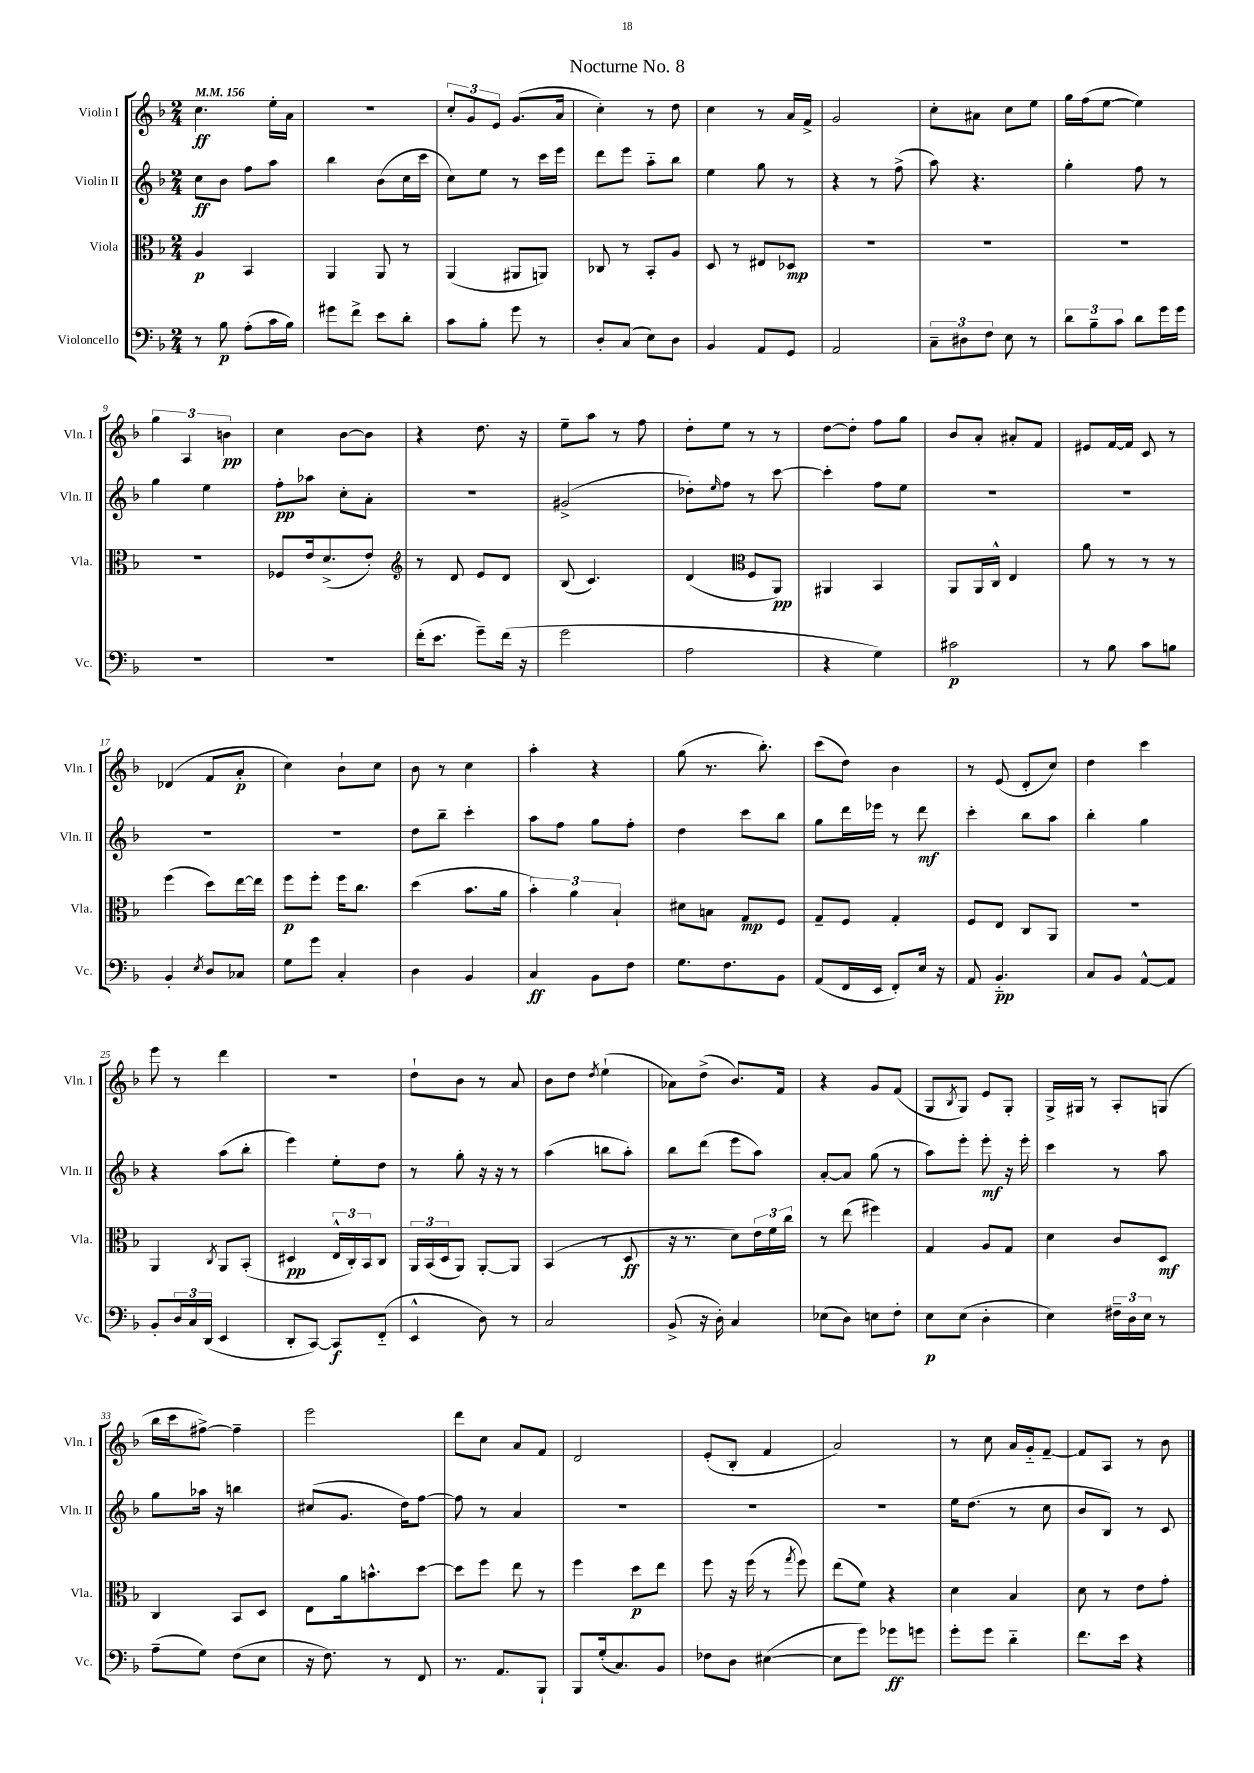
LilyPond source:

\header { title = "Nocturne No. 8" }
<<
\new StaffGroup <<
\new Staff = "s0" \with { instrumentName = "Violin I" shortInstrumentName = "Vln. I" } {
    \clef treble \key f \major \numericTimeSignature \time 2/4 \tempo 4 = 156
    c''4.\ff e''16-. a'16 |
    r2 |
    \tuplet 3/2 { c''8-. g'8 e'8 } g'8.( a'16 |
    c''4-.) r8 d''8 |
    c''4 r8 a'16 f'16-> |
    g'2 |
    c''8-. ais'8 c''8 e''8 |
    g''16 f''16( e''8~ e''4) |
    \tuplet 3/2 { g''4 a4 b'4\pp } |
    c''4 bes'8~ bes'8 |
    r4 d''8. r16 |
    e''8-- a''8 r8 f''8 |
    d''8-. e''8 r8 r8 |
    d''8~ d''8-. f''8 g''8 |
    bes'8 a'8-. ais'8-. f'8 |
    eis'8 f'16~ f'16 c'8 r8 |
    des'4( f'8 a'8-.\p |
    c''4) bes'8-! c''8 |
    bes'8 r8 c''4 |
    a''4-. r4 |
    g''8( r8. bes''8.-.) |
    c'''8( d''8) bes'4 |
    r8 e'8( d'8-. c''8) |
    d''4 c'''4 |
    e'''8 r8 d'''4 |
    R2 |
    d''8-! bes'8 r8 a'8 |
    bes'8 d''8 \acciaccatura { d''8 } e''4-!( |
    aes'8) d''8->( bes'8.) f'16 |
    r4 g'8 f'8( |
    g8 \acciaccatura { bes8 } g8) e'8 g8-. |
    g16-> gis16 r8 a8-. g8( |
    bes''16 c'''16 fis''8~->) fis''4-- |
    e'''2 |
    d'''8 c''8 a'8 f'8 |
    d'2 |
    e'8-.( bes8-. f'4 |
    a'2) |
    r8 c''8 a'16 g'16-_ f'8~-- |
    f'8 a8 r8 bes'8 \bar "|." |
}
\new Staff = "s1" \with { instrumentName = "Violin II" shortInstrumentName = "Vln. II" } {
    \clef treble \key f \major \numericTimeSignature \time 2/4
    c''8\ff bes'8 f''8 a''8 |
    bes''4 bes'8( c''16 c'''16 |
    c''8) e''8 r8 c'''16 e'''16 |
    d'''8 e'''8 a''8-_ bes''8 |
    e''4 g''8 r8 |
    r4 r8 f''8->( |
    a''8) r4. |
    g''4-. f''8 r8 |
    g''4 e''4 |
    f''8-.\pp aes''8 c''8-. a'8-. |
    r2 |
    gis'2->( |
    des''8-.) \grace { e''16 } f''8 r8 c'''8~ |
    c'''4-. f''8 e''8 |
    R2 |
    R2 |
    R2 |
    R2 |
    d''8 bes''8-- c'''4-. |
    a''8 f''8 g''8 f''8-. |
    d''4 c'''8 bes''8 |
    g''8 d'''16 ees'''16 r8 d'''8\mf |
    c'''4-. bes''8 a''8 |
    bes''4-. g''4 |
    r4 a''8( bes''8-. |
    e'''4) e''8-. d''8 |
    r8 g''8-. r16 r16 r8 |
    a''4( b''8 a''8-.) |
    bes''8 d'''8( e'''8 a''8) |
    a'8~-. a'8 g''8( r8 |
    a''8) e'''8-. e'''8-.\mf r16 e'''16-. |
    c'''4 r8 a''8 |
    g''8 aes''16 r16 b''4 |
    cis''8( g'8. d''16) f''8~ |
    f''8 r8 a'4 |
    R2 |
    R2 |
    R2 |
    e''16 d''8.( r8 c''8 |
    bes'8 bes8) r8 c'8 \bar "|." |
}
\new Staff = "s2" \with { instrumentName = "Viola" shortInstrumentName = "Vla." } {
    \clef alto \key f \major \numericTimeSignature \time 2/4
    a4\p bes,4 |
    a,4 a,8 r8 |
    a,4( ais,8 a,8) |
    ces8 r8 bes,8-. a8 |
    d8 r8 eis8 des8\mp |
    R2 |
    R2 |
    R2 |
    R2 |
    fes8 e'16 d'8.->( e'8-.) |
    \clef treble r8 d'8 e'8 d'8 |
    bes8( c'4.) |
    d'4( \clef alto f8 a,8\pp) |
    ais,4 bes,4 |
    a,8 a,16 c16-^ e4 |
    a'8 r8 r8 r8 |
    f''4( d''8) e''16~ e''16 |
    f''8\p f''8-. f''16 c''8. |
    d''4( bes'8. a'16 |
    \tuplet 3/2 { bes'4-.) a'4 bes4-! } |
    dis'8 b8 g8\mp f8 |
    g8-- f8 g4-. |
    f8 e8 c8 a,8 |
    R2 |
    a,4 \acciaccatura { c8 } a,8 bes,8-.( |
    dis4\pp \tuplet 3/2 { e16-^ c16-.) bes,16 } c8 |
    \tuplet 3/2 { a,16 bes,16( d16 } a,8) a,8~-. a,8 |
    bes,4( r8 d8\ff |
    r16 r8. d'8) \tuplet 3/2 { e'16 f'16 c''16 } |
    r8 e''8( fis''4) |
    g4 a8 g8 |
    d'4 c'8 d8\mf |
    c4 bes,8 d8 |
    e8 a'16 b'8.-^ d''8~ |
    d''8 f''8 e''8 r8 |
    f''4 d''8\p e''8 |
    f''8 r16 f''16( r8 \acciaccatura { g''8 } f''8) |
    e''8( f'8) r4 |
    d'4 bes4 |
    d'8 r8 e'8 g'8-. \bar "|." |
}
\new Staff = "s3" \with { instrumentName = "Violoncello" shortInstrumentName = "Vc." } {
    \clef bass \key f \major \numericTimeSignature \time 2/4
    r8 bes8\p a8-.( c'16 bes16) |
    gis'8 f'8-> e'8 d'8-. |
    c'8 bes8-. g'8 r8 |
    d8-. c8( e8) d8 |
    bes,4 a,8 g,8 |
    a,2 |
    \tuplet 3/2 { c8-- dis8 f8 } e8 r8 |
    \tuplet 3/2 { d'8 bes8-- c'8 } d'8 g'16 g'16 |
    R2 |
    R2 |
    f'16-.( e'8. g'8--) f'16( r16 |
    g'2 |
    a2 |
    r4 g4) |
    cis'2\p |
    r8 bes8 c'8 b8 |
    bes,4-. \acciaccatura { e8 } d8 ces8 |
    g8 g'8 c4-. |
    d4 bes,4 |
    c4\ff bes,8 f8 |
    g8. f8. bes,8 |
    a,8( f,16 e,16 f,8-.) e16 r16 |
    a,8 bes,4.-_\pp |
    c8 bes,8 a,8~-^ a,8 |
    bes,8-. \tuplet 3/2 { d16 c16 d,16( } e,4 |
    d,8-. c,8~) c,8\f f,8-_( |
    e,4-^ d8) r8 |
    c2 |
    bes,8->( r16 d16-.) c4 |
    ees8( d8) e8 f8-. |
    e8\p e8( d4-. |
    e4) \tuplet 3/2 { fis16-- d16 e16 } r8 |
    a8--( g8) f8( e8 |
    r16 f8.) r8 f,8 |
    r8. a,8. bes,,8-! |
    bes,,8 g16-.( c8.) bes,8 |
    fes8 d8 eis4~( |
    eis8 g'8) ges'8\ff g'8 |
    g'8-. g'8 d'4-_ |
    f'8. e'16 r4 \bar "|." |
}
>>
>>
